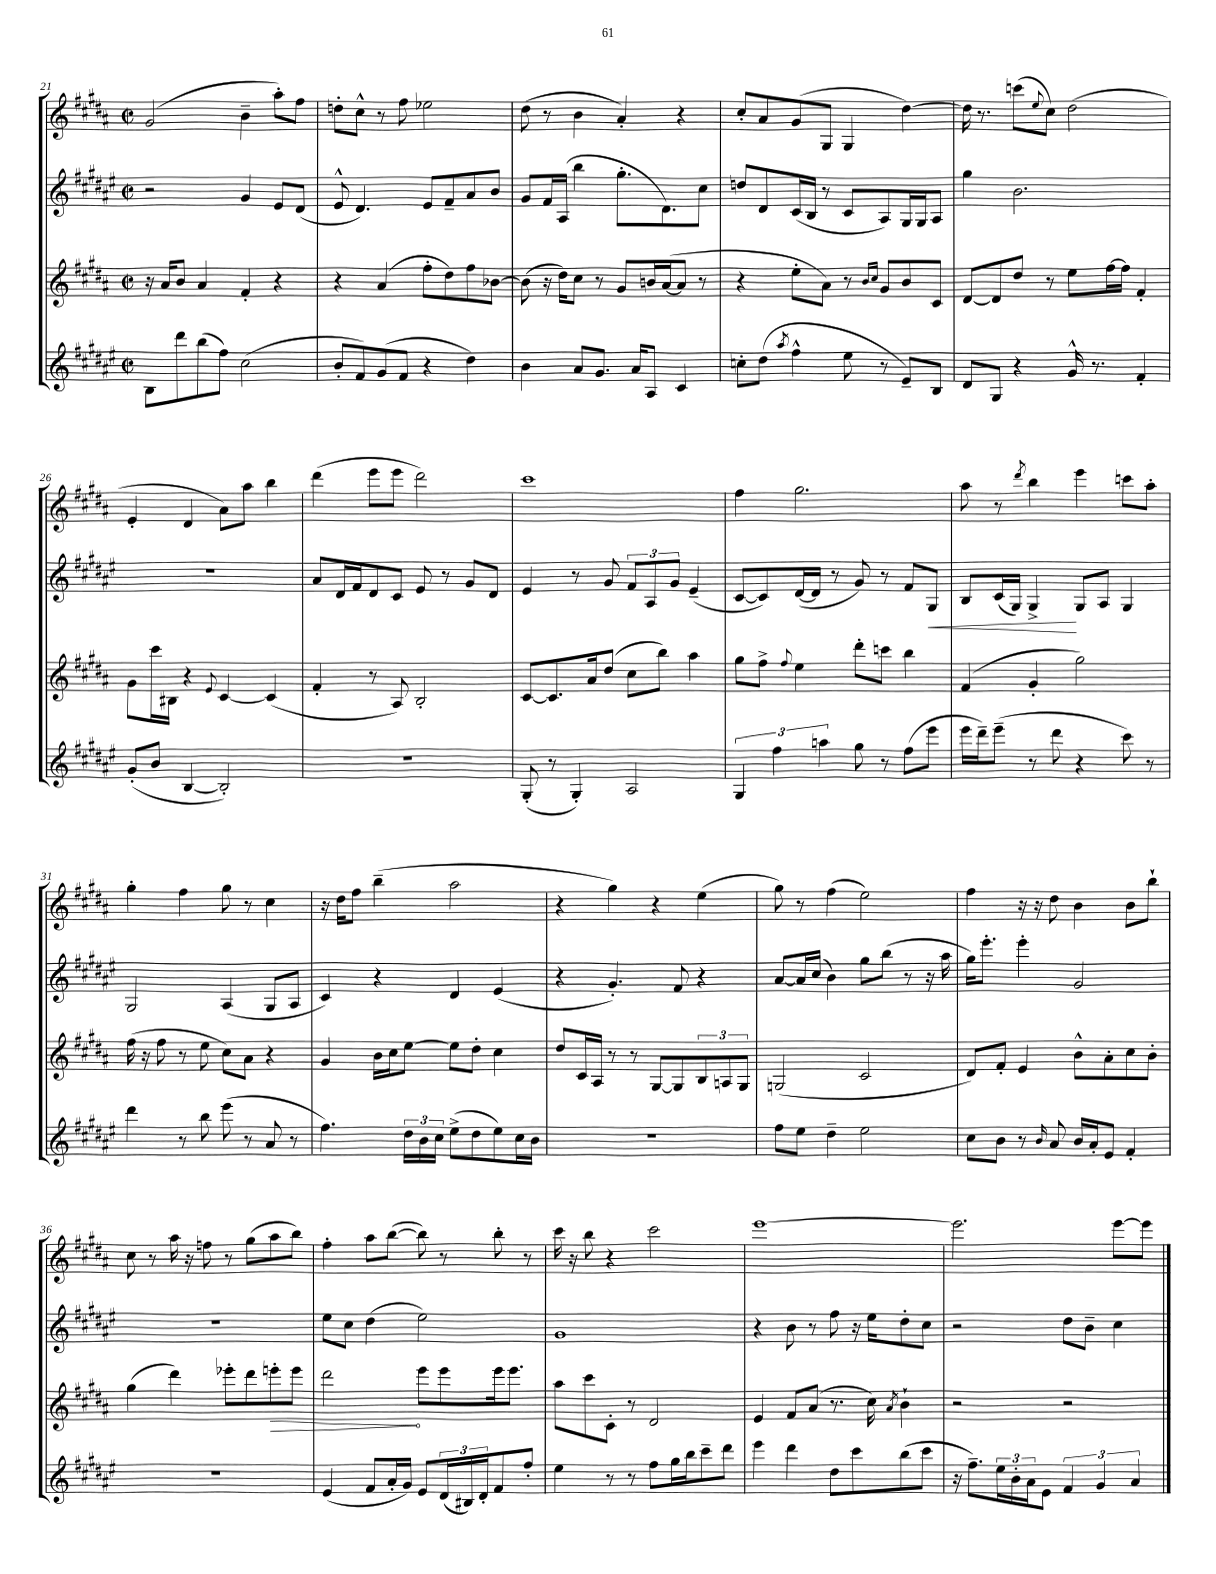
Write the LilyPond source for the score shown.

<<
\new StaffGroup <<
\new Staff = "s0" {
    \clef treble \key b \major \defaultTimeSignature \time 2/2
    gis'2( b'4-- ais''8-.) fis''8 |
    d''8-. cis''8-^ r8 fis''8 ees''2 |
    dis''8( r8 b'4 ais'4-.) r4 |
    cis''8-. ais'8 gis'8( gis8 gis4 dis''4~) |
    dis''16 r8. c'''8( \appoggiatura { e''8 } cis''8) dis''2( |
    e'4-. dis'4 ais'8) ais''8 b''4 |
    dis'''4( e'''8 e'''8 dis'''2) |
    cis'''1 |
    fis''4 gis''2. |
    ais''8 r8 \acciaccatura { dis'''8 } b''4 e'''4 c'''8 ais''8-. |
    gis''4-. fis''4 gis''8 r8 cis''4 |
    r16 dis''16 fis''8 b''4--( ais''2 |
    r4 gis''4) r4 e''4( |
    gis''8) r8 fis''4( e''2) |
    fis''4 r16 r16 dis''8 b'4 b'8 b''8-! |
    cis''8 r8 ais''16 r16 f''8 r8 gis''8( ais''8 b''8) |
    fis''4-. ais''8 b''8~( b''8) r8 b''8-. r8 |
    cis'''16 r16 b''8 r4 cis'''2 |
    e'''1~ |
    e'''2. e'''8~ e'''8 \bar "|." |
}
\new Staff = "s1" {
    \clef treble \key fis \major \defaultTimeSignature \time 2/2
    r2 gis'4 eis'8 dis'8( |
    eis'8-^ dis'4.) eis'8 fis'8-- ais'8 b'8 |
    gis'8 fis'16 ais16( b''4 gis''8.-. dis'8.) cis''8 |
    d''8 dis'8 cis'16( b16 r8 cis'8 ais8) gis16 gis16 ais8 |
    gis''4 b'2. |
    R1 |
    ais'8 dis'16 fis'16 dis'8 cis'8 eis'8 r8 gis'8 dis'8 |
    eis'4 r8 gis'8 \tuplet 3/2 { fis'8 ais8 gis'8 } eis'4--( |
    cis'8~ cis'8) dis'16~( dis'16 r8 gis'8) r8 fis'8 gis8\< |
    b8 cis'16( gis16) gis4->\! gis8 ais8 gis4 |
    gis2 ais4( gis8 ais8 |
    cis'4) r4 dis'4 eis'4( |
    r4 gis'4.-.) fis'8 r4 |
    ais'8~ ais'16 cis''16( b'4) gis''8 b''8( r8 r16 ais''16 |
    gis''16) eis'''8.-. eis'''4-. gis'2 |
    r1 |
    eis''8 cis''8 dis''4( eis''2) |
    gis'1 |
    r4 b'8 r8 fis''8 r16 eis''16 dis''8-. cis''8 |
    r2 dis''8 b'8-- cis''4 \bar "|." |
}
\new Staff = "s2" {
    \clef treble \key b \major \defaultTimeSignature \time 2/2
    r16 ais'16 b'8 ais'4 fis'4-. r4 |
    r4 ais'4( fis''8-. dis''8) fis''8 bes'8~ |
    bes'8( r16 dis''16) cis''8 r8 gis'8 b'16 ais'16~( ais'8 r8 |
    r4 e''8-. ais'8) r8 \grace { b'16 cis''16 } gis'8 b'8 cis'8 |
    dis'8~ dis'8 dis''8 r8 e''8 fis''16~ fis''16 fis'4-. |
    gis'8 cis'''16 bis16 r4 \appoggiatura { e'8 } cis'4~ cis'4( |
    fis'4-. r8 ais8) b2-. |
    cis'8~ cis'8. ais'16 dis''8( cis''8 b''8) ais''4 |
    gis''8 fis''8-> \appoggiatura { fis''8 } e''4 dis'''8-. c'''8 b''4 |
    fis'4( gis'4-. gis''2) |
    fis''16( r16 fis''8 r8 e''8 cis''8) ais'8 r4 |
    gis'4 b'16 cis''16 e''8~ e''8 dis''8-. cis''4 |
    dis''8 cis'16 ais16 r8 r8 gis8~ gis8 \tuplet 3/2 { b8 a8 gis8 } |
    g2( cis'2 |
    dis'8) fis'8-. e'4 b'8-^ ais'8-. cis''8 b'8-. |
    gis''4( dis'''4) ees'''8-. dis'''8 \once \override Hairpin.circled-tip = ##t e'''8-.\> e'''8 |
    dis'''2\! e'''8 e'''8 e'''16 e'''8. |
    ais''8 cis'''8 cis'8-. r8 dis'2 |
    e'4 fis'8 ais'8( r8. cis''16) \acciaccatura { ais'8 } b'4-! |
    r2 r2 \bar "|." |
}
\new Staff = "s3" {
    \clef treble \key fis \major \defaultTimeSignature \time 2/2
    b8 dis'''8 b''8( fis''8) cis''2( |
    b'8-. fis'8) gis'8( fis'8 r4 dis''4) |
    b'4 ais'8 gis'8. ais'16 ais8 cis'4 |
    c''8-. dis''8( \acciaccatura { ais''8 } fis''4-^ eis''8 r8 eis'8--) b8 |
    dis'8 gis8 r4 gis'16-^ r8. fis'4-. |
    gis'8-.( b'8 b4~ b2-.) |
    R1 |
    gis8-.( r8 gis4-.) ais2 |
    \tuplet 3/2 { gis4 fis''4 a''4 } gis''8 r8 fis''8( eis'''8 |
    eis'''16 dis'''16--) eis'''8--( r8 dis'''8 r4 cis'''8) r8 |
    dis'''4 r8 b''8 eis'''8( r8 ais'8 r8 |
    fis''4.) \tuplet 3/2 { dis''16 b'16 cis''16 } eis''8->( dis''8 eis''8) cis''16 b'16 |
    r1 |
    fis''8 eis''8 dis''4-- eis''2 |
    cis''8 b'8 r8 \grace { b'16 } ais'8 b'16 ais'16-. eis'8 fis'4-. |
    R1 |
    eis'4( fis'8 ais'16-. gis'16) eis'8 \tuplet 3/2 { dis'16( bis16) dis'16-. } fis'8 fis''8-. |
    eis''4 r8 r8 fis''8 gis''16 b''16 cis'''8-- dis'''8 |
    eis'''4 dis'''4 dis''8 cis'''8 b''8( cis'''8 |
    r16 fis''8.--) \tuplet 3/2 { eis''16 b'16-. ais'16 } eis'8 \tuplet 3/2 { fis'4 gis'4 ais'4 } \bar "|." |
}
>>
>>
\layout { \context { \Score currentBarNumber = #21 } }
